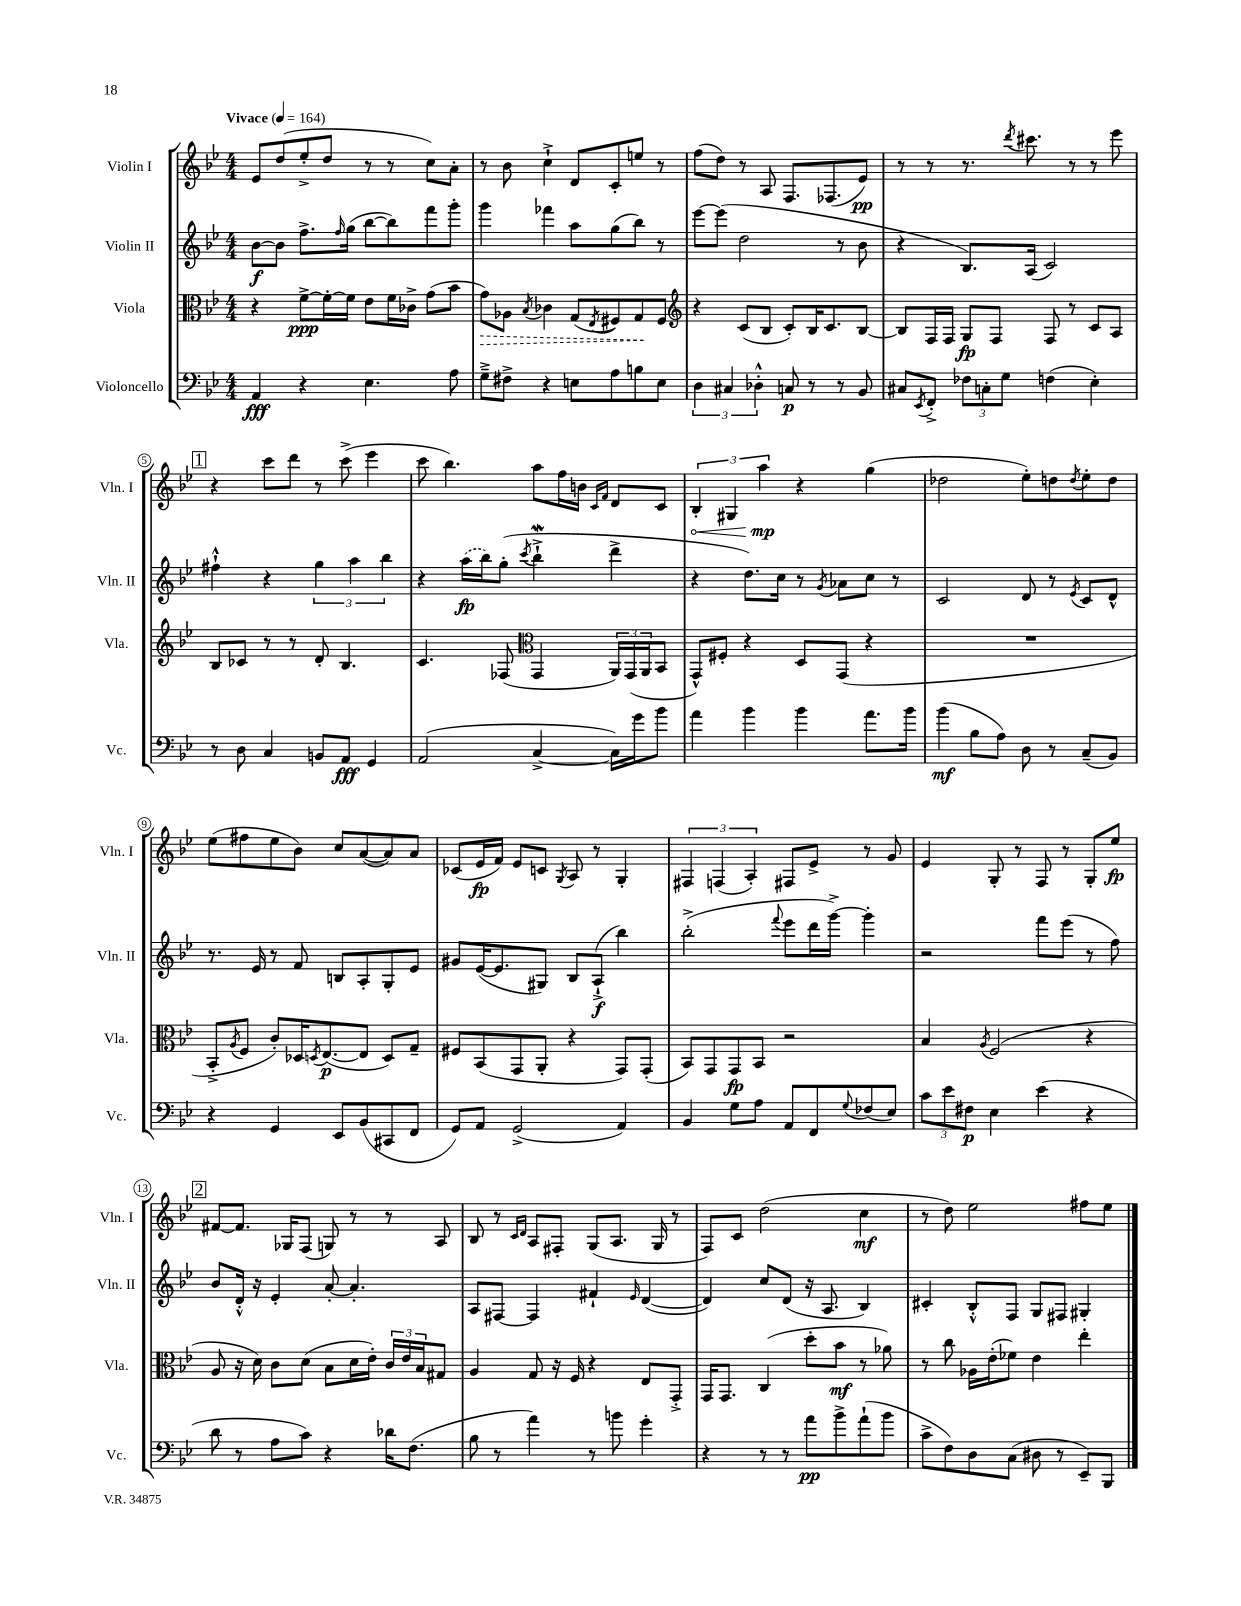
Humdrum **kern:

**kern	**kern	**kern	**kern
*staff4	*staff3	*staff2	*staff1
*clefF4	*clefC3	*clefG2	*clefG2
*k[b-e-]	*k[b-e-]	*k[b-e-]	*k[b-e-]
*M4/4	*M4/4	*M4/4	*M4/4
*MM164	*MM164	*MM164	*MM164
4AA	4r	[8b-	8e-
.	.	8b-]	(8dd
4r	[8f^	8.ff^	8ee-'^
.	16f'_	.	8dd
.	.	16qqff	.
.	16f]	(16gg	.
4.E-	8e-	[8bb-	8r
.	16f	8bb-])	8r
.	16c-^	.	.
.	(8g	8fff	8cc)
8A	8b-	8ggg'	8a'
=	=	=	=
8G~^	8g)	4ggg	8r
8F#^	8A-	.	8b-
.	8qB-	.	.
4r	4c-	4fff-	4cc`^
8E	(8G	8aa	8d
.	8qE-	.	.
8A	8F#)	(8gg	8c'
8B	8G	8bb-)	8ee
8E	8F#	8r	8r
=	=	=	=
*	*clefG2	*	*
6D	4r	[8eee-	(8ff
.	.	(8eee-]	8dd)
6C#	.	.	.
.	(8c	2dd	8r
6D-'^^	.	.	.
.	8B-	.	8A
8C	8c')	.	8.F
8r	16B-	.	.
.	8.c	.	(8.F-
8r	.	8r	.
8BB-	[8B-	8b-	8e-)
=	=	=	=
8C#	8B-]	4r	8r
8qEE-	.	.	.
8FF'^	16F	.	8r
.	16F	.	.
12F-	8G	8.B-)	8.r
12C'	.	.	.
.	8F	.	.
12G	.	.	.
.	.	.	8qddd
.	.	(16A	8.ccc#
(4F	8F	2c)	.
.	8r	.	8r
4E-')	8c	.	8r
.	8A	.	8eee-
=	=	=	=
8r	8B-	4ff#`^^	4r
8D	8c-	.	.
4C	8r	4r	8ccc
.	8r	.	8ddd
8BB	8d'	6gg	8r
8AA	4.B-	.	(8ccc^
.	.	6aa	.
4GG	.	.	4eee-
.	.	6bb-	.
=	=	=	=
(2AA	4.c	4r	8ccc
.	.	.	4.bb-)
.	.	(16aa	.
.	.	16bb-)	.
.	(8F-	(8gg'	.
*	*clefC3	*	*
.	.	8qccc	.
[4C^	4GG	4bb-`^	8aa
.	.	.	16ff
.	.	.	16b
.	.	.	16qqc
.	.	.	16qqf
16C])	24AA)	4ddd^	8d
.	(24GG	.	.
16g	.	.	.
.	24AA	.	.
8b-	8BB-	.	8c
=	=	=	=
4a	8GG^^)	4r	6B-'
.	8F#'	.	.
.	.	.	6G#
4b-	4r	8.dd)	.
.	.	.	6aa
.	.	16cc	.
4b-	8D	8r	4r
.	.	8qg	.
.	(8GG	8a-	.
8.a	4r	8cc	(4gg
.	.	8r	.
16b-	.	.	.
=	=	=	=
(4b-	1r	2c	2dd-
8B-	.	.	.
8A)	.	.	.
8D	.	8d	8ee-')
8r	.	8r	8dd
.	.	8qe-	8qdd
(8C~	.	8c	8ee-'
8BB-)	.	8d^^	8dd
=	=	=	=
4r	8BB-'^	8.r	(8ee-
.	8qA	.	.
.	8F	.	8ff#
.	.	16e-	.
4GG	8c')	8r	8ee-
.	16D-	8f	8b-)
.	8qD	.	.
.	([8.E-	.	.
8EE-	.	8B	8cc
(8BB-	8E-]	8A'	([8a
8CC#	8D)	8G'	8a])
8FF	8G~	8e-	8a
=	=	=	=
8GG)	8F#	8g#	(8c-
8AA	(8BB-	([16e-	16e-
.	.	8.e-]	16f)
(2GG^	8GG	.	8e-
.	8AA'	8G#)	8c
.	.	.	8qG
.	4r	8B-	8A
.	.	(8A`^	8r
4AA)	8GG)	4bb-)	4G'
.	(8GG'	.	.
=	=	=	=
4BB-	8BB-)	(2bb-'^	6F#
.	8GG	.	.
.	.	.	(6F
8G	8GG	.	.
.	.	.	6A')
8A	8BB-	.	.
.	.	8qqfff	.
8AA	2r	8eee-	8F#
8FF	.	16ddd	8e-^
.	.	[16ggg^)	.
8qqG	.	.	.
(8F-	.	4ggg']	8r
8E-)	.	.	8g
=	=	=	=
12c	4B-	2r	4e-
12e-	.	.	.
12F#	.	.	.
.	8qA	.	.
4E-	(2F	.	8G'
.	.	.	8r
(4e-	.	8fff	8F
.	.	(8eee-	8r
4r	4r	8r	8G'
.	.	8ff)	8ee-
=	=	=	=
8d	8A	8b-	[8f#
8r	16r	16d'^^	8.f#]
.	16d)	16r	.
8A	8c	4e-'	.
.	.	.	16G-
8c)	(8d	.	(8F
4r	8B-	[8a'	8G)
.	16d	4.a']	8r
.	16e-')	.	.
16d-	24c	.	8r
.	24e-	.	.
(8.F	.	.	.
.	24B-	.	.
.	8G#	.	8A
=	=	=	=
8B-	4A	8A	8B-
8r	.	[8F#	8r
.	.	.	16qqc
.	.	.	16qqd
4a)	8G	4F#]	8A
.	16r	.	8F#'
.	16F	.	.
8r	4r	4f#`	(8G
8b	.	.	8.A
.	.	16qqe-	.
4g'	8E-	([4d	.
.	.	.	16G
.	8GG'^	.	8r
=	=	=	=
4r	16GG	4d])	8F)
.	8.GG	.	.
.	.	.	8c
8r	(4C	8cc	(2dd
8r	.	(8d	.
8a	8dd'	16r	.
.	.	8.A	.
8b-^	8b-	.	.
(8a`	8r	4B-)	4cc
8b-	8a-)	.	.
=	=	=	=
8c^	8r	4c#'	8r
8F)	8cc	.	8dd)
8D	16A-	8B-'^^	2ee-
.	(16e-'	.	.
(8C	8f-)	8F	.
8D#	4e-	8G	.
8r	.	8F#	.
8EE-~)	4ee-'	4G#'	8ff#
8BBB-	.	.	8ee-
==	==	==	==
*-	*-	*-	*-
